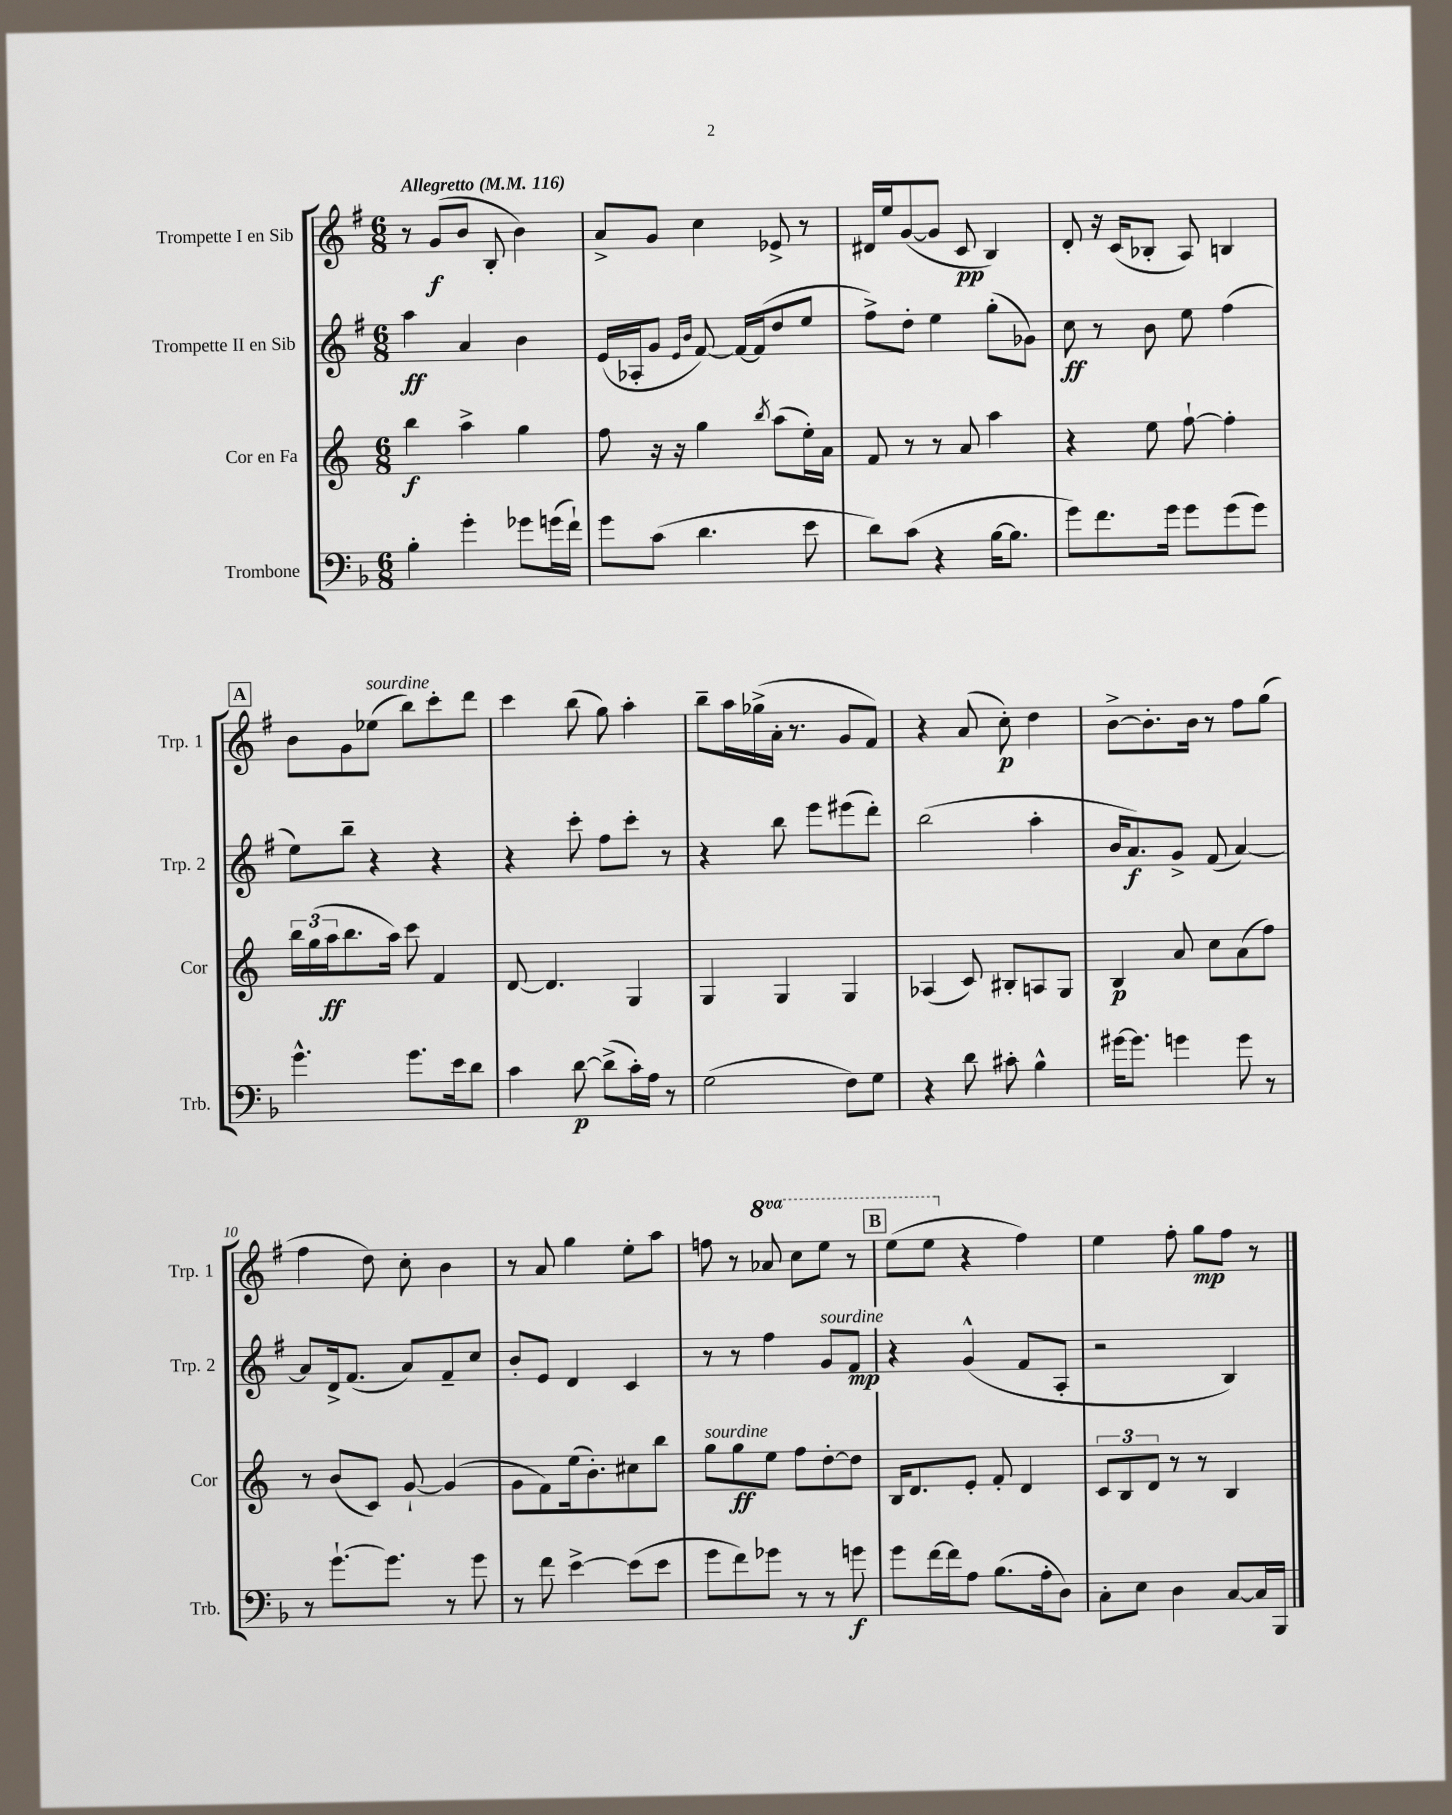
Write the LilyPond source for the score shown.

<<
\new StaffGroup <<
\new Staff = "s0" \with { instrumentName = "Trompette I en Sib" shortInstrumentName = "Trp. 1" } {
    \clef treble \key g \major \numericTimeSignature \time 6/8 \set Staff.ottavationMarkups = #ottavation-simple-ordinals \tempo "Allegretto" 4 = 116
    r8 g'8\f( b'8 b8-. b'4) |
    a'8-> g'8 c''4 ees'8-> r8 |
    dis'16 e''16 g'8~( g'8 c'8\pp b4) |
    d'8-. r16 c'16( bes8-. a8) b4 |
    \mark \markup { \box "A" } b'8 g'8 ees''8^\markup { \italic "sourdine" }( b''8) c'''8-. d'''8 |
    c'''4 b''8( g''8) a''4-. |
    b''8-- a''16 ges''16->( a'16-. r8. g'8 fis'8) |
    r4 a'8( c''8-.\p) d''4 |
    b'8~-> b'8.-. b'16 r8 fis''8 g''8( |
    fis''4 d''8) c''8-. b'4 |
    r8 a'8 g''4 e''8-. a''8 |
    f''8 r8 \ottava #1 aes''8 c'''8 e'''8 r8 |
    \mark \markup { \box "B" } e'''8( e'''8 \ottava #0 r4 fis''4) |
    e''4 fis''8-. g''8\mp fis''8 r8 \bar "|." |
}
\new Staff = "s1" \with { instrumentName = "Trompette II en Sib" shortInstrumentName = "Trp. 2" } {
    \clef treble \key g \major \numericTimeSignature \time 6/8
    a''4\ff a'4 b'4 |
    e'16( aes16-. g'8 \grace { e'16 b'16 } fis'8~) fis'16~ fis'16( d''8 e''8 |
    fis''8->) d''8-. e''4 g''8-.( ges'8) |
    c''8\ff r8 b'8 e''8 fis''4( |
    \mark \markup { \box "A" } e''8) b''8-- r4 r4 |
    r4 c'''8-. fis''8 c'''8-. r8 |
    r4 b''8 e'''8 eis'''8( d'''8-.) |
    b''2( a''4-. |
    b'16 a'8.\f) g'8-> fis'8( a'4~) |
    a'8 d'16-> fis'8.( a'8) fis'8-- c''8 |
    b'8-. e'8 d'4 c'4 |
    r8 r8 fis''4 g'8^\markup { \italic "sourdine" } fis'8\mp |
    \mark \markup { \box "B" } r4 g'4-^( fis'8 a8-. |
    r2 b4) \bar "|." |
}
\new Staff = "s2" \with { instrumentName = "Cor en Fa" shortInstrumentName = "Cor" } {
    \clef treble \key c \major \numericTimeSignature \time 6/8
    b''4\f a''4-> g''4 |
    f''8 r16 r16 g''4 \acciaccatura { b''8 } a''8( e''16-.) a'16 |
    f'8 r8 r8 a'8 a''4 |
    r4 e''8 f''8~-! f''4-. |
    \mark \markup { \box "A" } \tuplet 3/2 { b''16 g''16( a''16\ff } b''8. a''16) c'''8 f'4 |
    d'8~ d'4. g4 |
    g4 g4 g4 |
    aes4( c'8) bis8-. a8 g8 |
    b4\p a'8 c''8 a'8( f''8) |
    r8 b'8( c'8) g'8~-! g'4( |
    g'8 f'8) e''16( b'8.-.) cis''8 b''8 |
    g''8^\markup { \italic "sourdine" } g''8\ff e''8 f''8 d''8~-. d''8 |
    \mark \markup { \box "B" } b16 d'8. e'8-. f'8-. d'4 |
    \tuplet 3/2 { c'8 b8 d'8 } r8 r8 b4 \bar "|." |
}
\new Staff = "s3" \with { instrumentName = "Trombone" shortInstrumentName = "Trb." } {
    \clef bass \key f \major \numericTimeSignature \time 6/8
    bes4-. g'4-. ges'8 g'16( f'16-!) |
    g'8 c'8( d'4. e'8 |
    d'8) c'8( r4 bes16~ bes8. |
    g'8) f'8. g'16 g'8 g'8( g'8) |
    \mark \markup { \box "A" } g'4.-^ g'8. e'16 d'8 |
    c'4 d'8~\p d'8->( c'16-.) a16 r8 |
    g2( f8) g8 |
    r4 d'8 cis'8-. bes4-^ |
    gis'16~ gis'8. g'4 g'8 r8 |
    r8 g'8.~-! g'8. r8 g'8 |
    r8 f'8 e'4~-> e'8( e'8 |
    g'8 f'8) ges'8 r8 r8 g'8\f |
    \mark \markup { \box "B" } g'8 f'16~ f'16 a8 bes8.( a16-. d8) |
    c8-. e8 d4 c8~ c16 bes,,16 \bar "|." |
}
>>
>>
